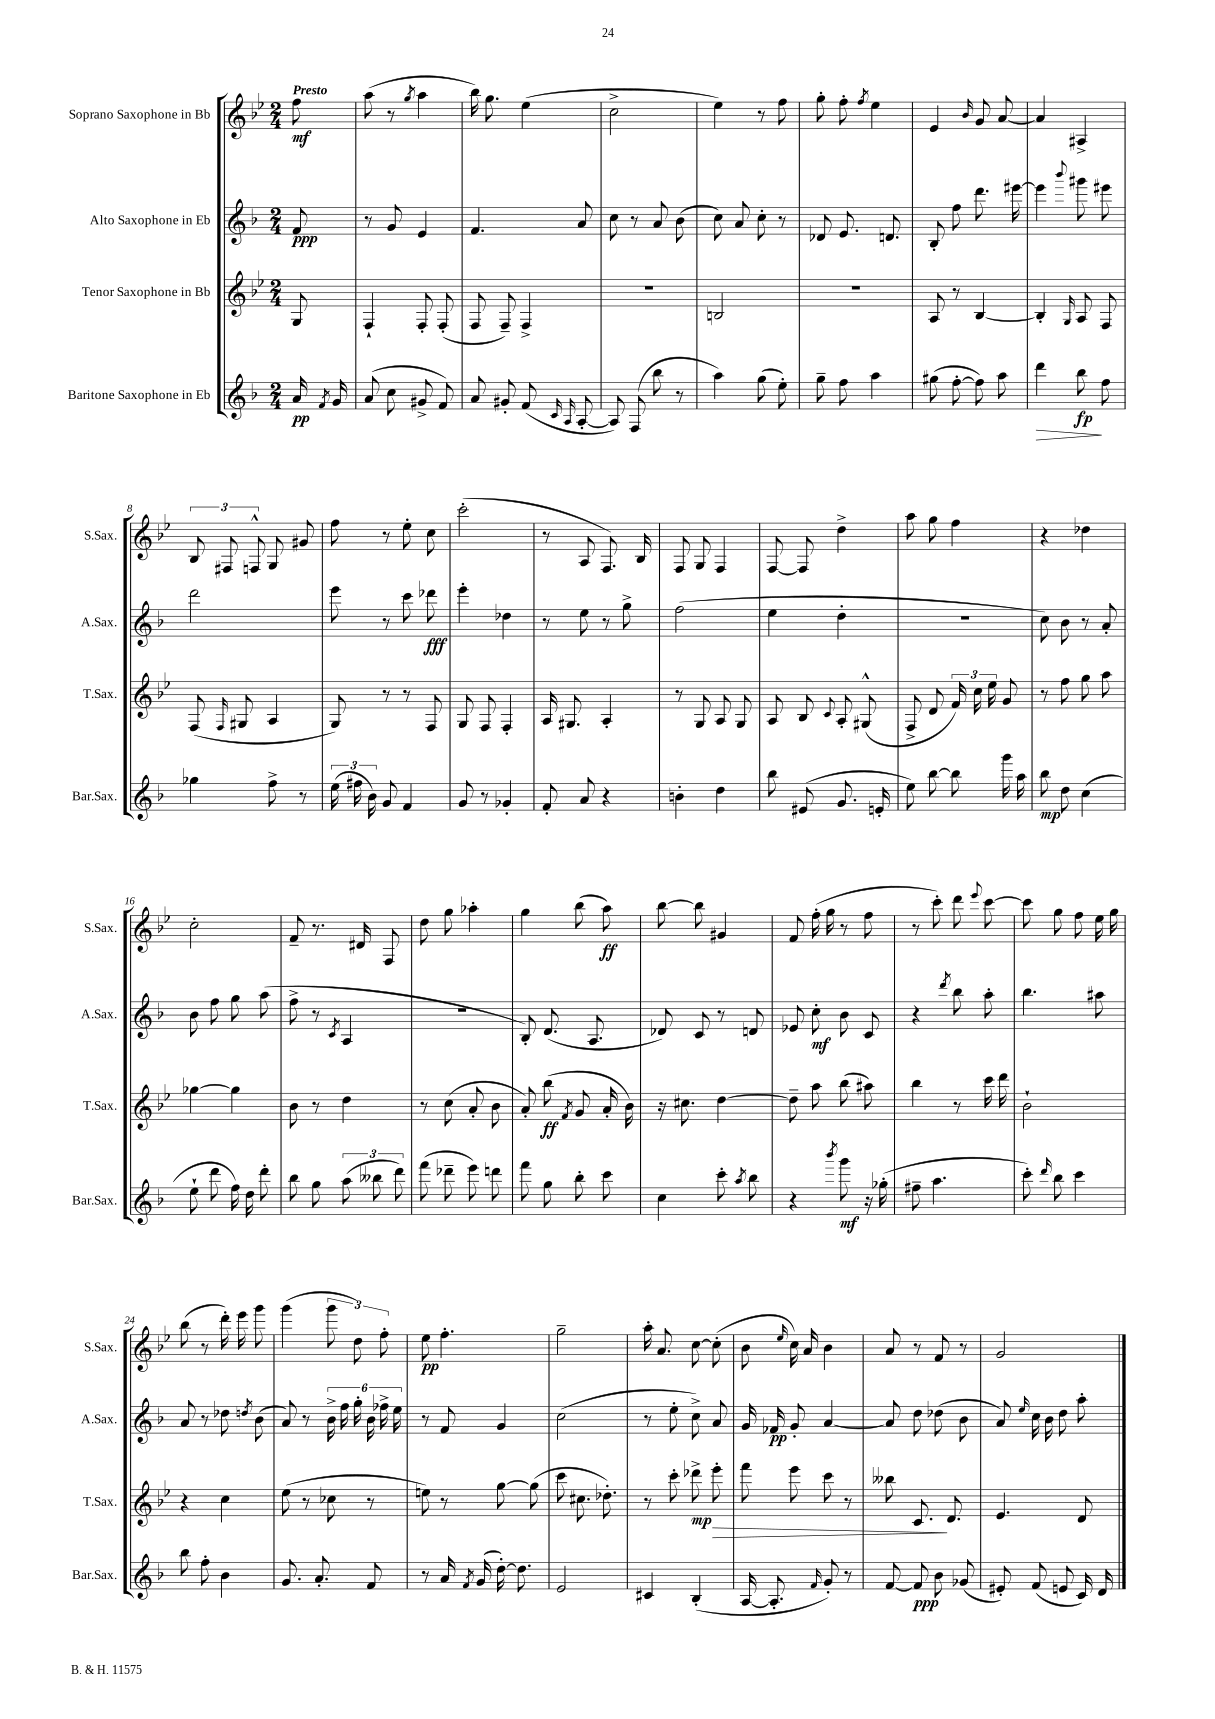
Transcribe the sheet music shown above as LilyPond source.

<<
\new StaffGroup <<
\new Staff = "s0" \with { instrumentName = "Soprano Saxophone in Bb" shortInstrumentName = "S.Sax." } {
    \clef treble \key bes \major \numericTimeSignature \time 2/4 \partial 8 \tempo "Presto"
    \autoBeamOff f''8\mf |
    a''8( r8 \acciaccatura { g''8 } a''4 |
    bes''16) g''8. ees''4( |
    c''2-> |
    ees''4) r8 f''8 |
    g''8-. f''8-. \acciaccatura { f''8 } ees''4 |
    ees'4 \grace { bes'16 } g'8 a'8~ |
    a'4 ais4-> |
    \tuplet 3/2 { bes8 fis8 f8-^ } g8 gis'8 |
    f''8 r8 ees''8-. c''8 |
    c'''2-.( |
    r8 a8 f8.) bes16 |
    f8 g8 f4 |
    f8~ f8 d''4-> |
    a''8 g''8 f''4 |
    r4 des''4 |
    c''2-. |
    f'8-- r8. dis'16 f8 |
    d''8 g''8 aes''4-. |
    g''4 bes''8( a''8\ff) |
    bes''8~ bes''8 gis'4 |
    f'8 f''16-.( g''16 r8 f''8 |
    r8 c'''8-.) d'''8 \appoggiatura { ees'''8 } c'''8~ |
    c'''8 g''8 f''8 ees''16 g''16 |
    bes''8( r8 d'''16-.) ees'''16 g'''8 |
    g'''4( \tuplet 3/2 { g'''8 d''8) f''8-. } |
    ees''8\pp f''4.-. |
    g''2-- |
    a''16-. a'8. c''8~ c''8-.( |
    bes'8 \grace { ees''16 } c''16) a'16 bes'4 |
    a'8 r8 f'8 r8 |
    g'2 \bar "|." |
}
\new Staff = "s1" \with { instrumentName = "Alto Saxophone in Eb" shortInstrumentName = "A.Sax." } {
    \clef treble \key f \major \numericTimeSignature \time 2/4 \partial 8
    \autoBeamOff f'8\ppp |
    r8 g'8 e'4 |
    f'4. a'8 |
    c''8 r8 a'8 bes'8( |
    c''8) a'8 c''8-. r8 |
    des'8 e'8. d'8. |
    bes8-. f''8 d'''8. eis'''16~ |
    eis'''4 \appoggiatura { bes'''8 } gis'''8 eis'''8 |
    d'''2 |
    e'''8 r8 c'''8 des'''8\fff |
    e'''4-. des''4 |
    r8 e''8 r8 g''8-> |
    f''2( |
    e''4 d''4-. |
    R2 |
    c''8) bes'8 r8 a'8-. |
    bes'8 f''8 g''8 a''8( |
    f''8-> r8 \acciaccatura { c'8 } a4 |
    R2 |
    bes8-.) d'8.( a8. |
    des'8) c'8 r8 d'8 |
    ees'8 c''8-.\mf bes'8 c'8 |
    r4 \acciaccatura { d'''8 } bes''8 a''8-. |
    bes''4. ais''8 |
    a'8 r8 des''8 \acciaccatura { d''8 } bes'8( |
    a'8) r8 \tuplet 6/4 { bes'16-> f''16 g''16-. bes'16 fes''16-> e''16 } |
    r8 f'8 g'4 |
    c''2( |
    r8 e''8-. c''8->) a'8 |
    g'16 fes'16\pp g'8-. a'4~ |
    a'8 d''8 des''8( bes'8 |
    a'8) \grace { e''16 } c''16 bes'16 d''8 a''8-. \bar "|." |
}
\new Staff = "s2" \with { instrumentName = "Tenor Saxophone in Bb" shortInstrumentName = "T.Sax." } {
    \clef treble \key bes \major \numericTimeSignature \time 2/4 \partial 8
    \autoBeamOff g8 |
    f4-! f8-. f8-.( |
    f8 f8--) f4-> |
    R2 |
    b2 |
    r2 |
    a8 r8 bes4~ |
    bes4-. \grace { g16 } a8 f8 |
    f8( \grace { f16 } gis8 a4 |
    g8) r8 r8 f8 |
    g8 f8 f4-. |
    a16 gis8. a4-. |
    r8 g8 a8 g8 |
    a8 bes8 \appoggiatura { c'8 } a8-. gis8-^( |
    f8-> d'8 \tuplet 3/2 { f'16) c''16 ees''16 } g'8 |
    r8 f''8 g''8 a''8 |
    ges''4~ ges''4 |
    bes'8 r8 d''4 |
    r8 c''8( a'8-. bes'8 |
    a'8-.) bes''8\ff( \acciaccatura { f'8 } g'8 a'16-. bes'16) |
    r16 cis''8. d''4~ |
    d''8-- a''8 bes''8( ais''8) |
    bes''4 r8 c'''16 d'''16 |
    bes'2-! |
    r4 c''4 |
    ees''8( r8 ces''8 r8 |
    e''8) r8 g''8~ g''8( |
    c'''8 cis''8. des''8.-.) |
    r8 c'''8-. des'''8->\mp ees'''8-.\> |
    f'''8 ees'''8 c'''8 r8 |
    beses''8 c'8.\! d'8. |
    ees'4. d'8 \bar "|." |
}
\new Staff = "s3" \with { instrumentName = "Baritone Saxophone in Eb" shortInstrumentName = "Bar.Sax." } {
    \clef treble \key f \major \numericTimeSignature \time 2/4 \partial 8
    \autoBeamOff a'16\pp \acciaccatura { f'8 } g'16 |
    a'8( c''8 gis'8-> f'8) |
    a'8 gis'8-. f'8( \grace { c'16 a16 } a8~-. |
    a8) f8( bes''8 r8 |
    a''4) g''8( e''8-.) |
    g''8-- f''8 a''4 |
    gis''8( f''8~-. f''8) a''8 |
    d'''4\> bes''8\fp\! f''8 |
    ges''4 f''8-> r8 |
    \tuplet 3/2 { e''16( fis''16 bes'16) } g'8 f'4 |
    g'8 r8 ges'4-. |
    f'8-. a'8 r4 |
    b'4-. d''4 |
    bes''8 eis'8( g'8. e'16-. |
    e''8) bes''8~ bes''8 g'''16 a''16 |
    bes''8\mp d''8 c''4( |
    e''8-! d'''8 f''16) d''16 d'''8-. |
    bes''8 g''8 \tuplet 3/2 { a''8( beses''8 d'''8) } |
    f'''8( des'''8-- e'''8) d'''8 |
    f'''8 g''8 bes''8-. c'''8 |
    c''4 c'''8-. \acciaccatura { a''8 } bes''8 |
    r4 \acciaccatura { bes'''8 } g'''8\mf r16 ges''16-.( |
    fis''8-- a''4. |
    c'''8-.) \grace { d'''16 } bes''8 c'''4 |
    bes''8 f''8-. bes'4 |
    g'8. a'8.-. f'8 |
    r8 a'16 \acciaccatura { f'8 } g'16( d''16~-.) d''8. |
    e'2 |
    cis'4 bes4-.( |
    a16~ a8.-. \grace { f'16 } g'8-.) r8 |
    f'8~ f'8\ppp bes'8 ges'8( |
    eis'8-.) f'8( e'8 c'16) d'16 \bar "|." |
}
>>
>>
